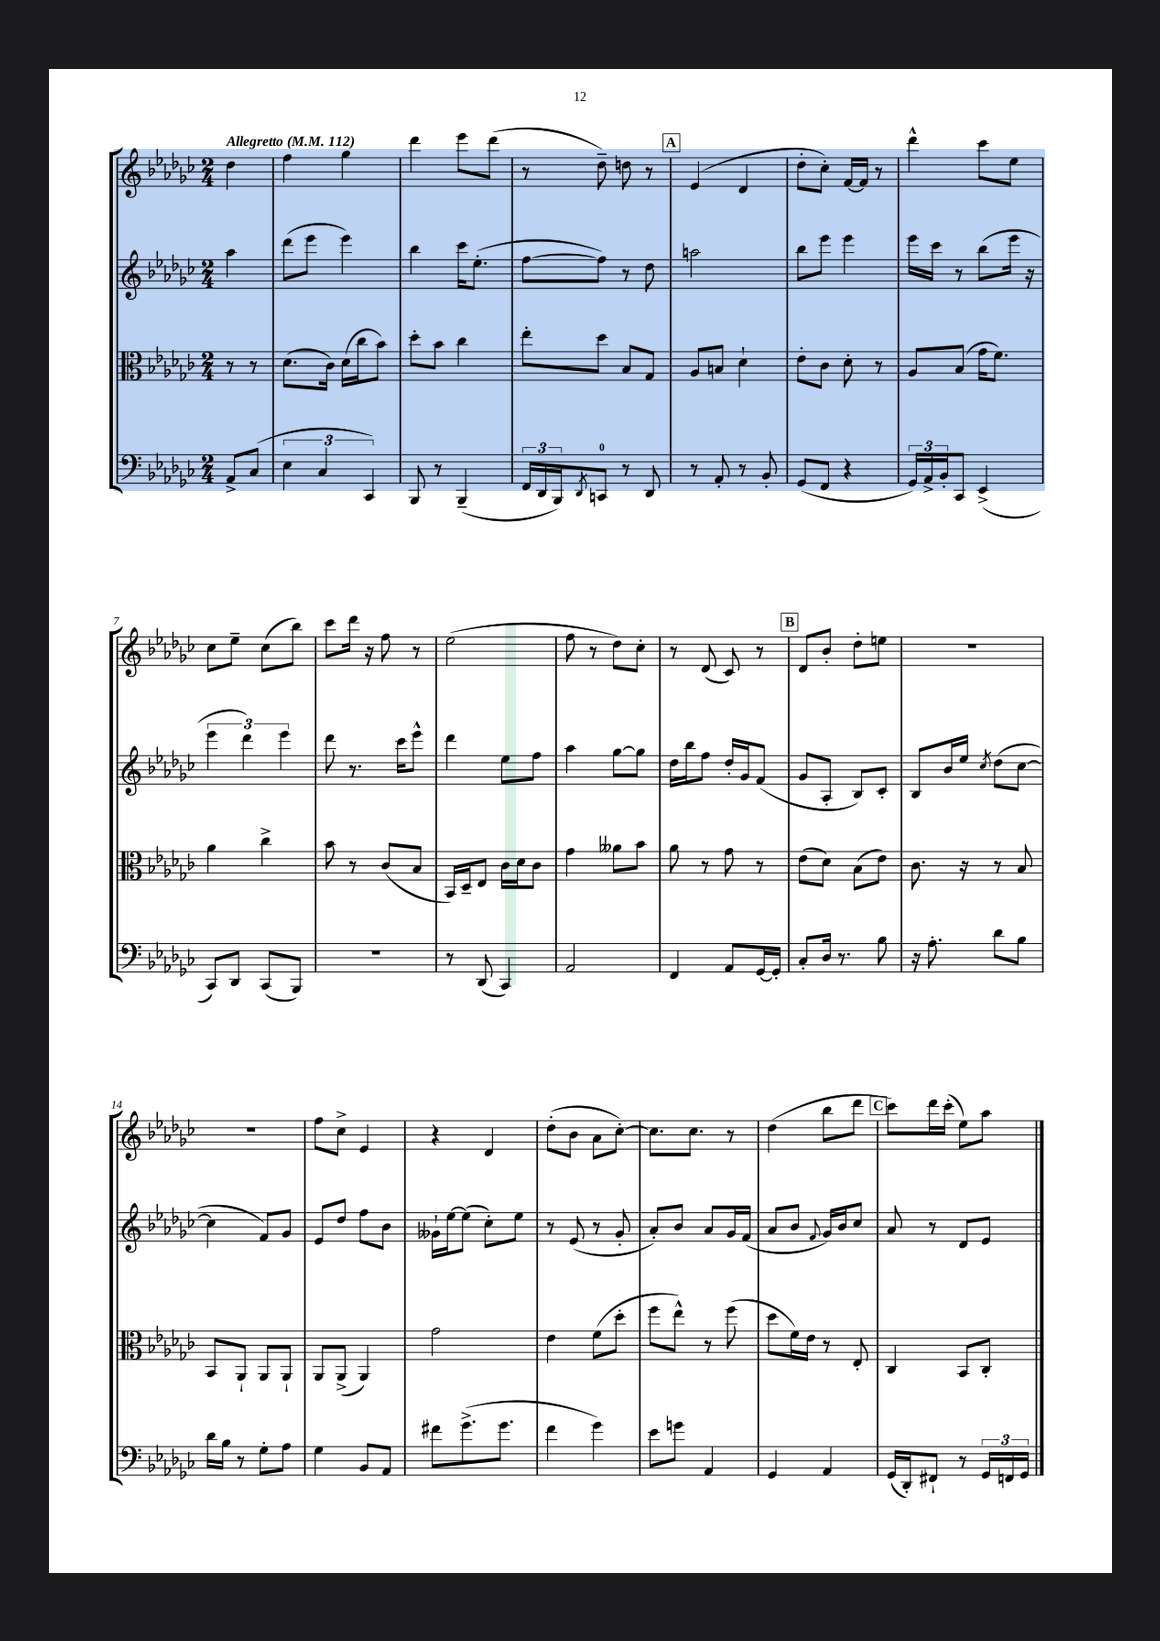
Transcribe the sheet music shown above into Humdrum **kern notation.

**kern	**kern	**kern	**kern
*staff4	*staff3	*staff2	*staff1
*clefF4	*clefC3	*clefG2	*clefG2
*k[b-e-a-d-g-c-]	*k[b-e-a-d-g-c-]	*k[b-e-a-d-g-c-]	*k[b-e-a-d-g-c-]
*M2/4	*M2/4	*M2/4	*M2/4
*MM112	*MM112	*MM112	*MM112
8AA-^	8r	4aa-	4dd-
(8C-	8r	.	.
=	=	=	=
6E-	(8.d-	(8ddd-	4ff
.	.	8eee-	.
6C-	.	.	.
.	16c-)	.	.
.	(16d-	4eee-)	4gg-
.	16cc-	.	.
6CC-)	.	.	.
.	8b-)	.	.
=	=	=	=
8BBB-	8dd-'	4bb-	4ddd-
8r	8b-	.	.
(4BBB-~	4cc-	16ccc-	8eee-
.	.	(8.ee-'	.
.	.	.	(8ddd-
=	=	=	=
24FF	8ee-'	[8ff	8r
24DD-	.	.	.
24BBB-)	.	.	.
8qDD-	.	.	.
8CC	8dd-	8ff])	8dd-~)
8r	8B-	8r	8dd
8DD-	8G-	8dd-	8r
=	=	=	=
8r	8A-	2aa	(4e-
8AA-'	8B	.	.
8r	4d-`	.	4d-
8BB-'	.	.	.
=	=	=	=
(8GG-	8e-'	8bb-	8dd-'
8FF	8c-	8eee-	8cc-')
4r	8d-'	4eee-	[16f
.	.	.	16f]
.	8r	.	8r
=	=	=	=
24GG-)	8A-	16eee-	4ddd-^^
24AA-^	.	.	.
.	.	16ccc-	.
24BB-'	.	.	.
8CC-	(8B-	8r	.
(4EE-^	16g-	(8bb-	8ccc-
.	8.f)	.	.
.	.	16eee-	8ee-
.	.	16r	.
=	=	=	=
8CC-)	4a-	6eee-	8cc-
8DD-	.	.	8ee-~
.	.	6ddd-)	.
(8CC-	4cc-^	.	(8cc-
.	.	6eee-	.
8BBB-)	.	.	8bb-)
=	=	=	=
2r	8b-	8ddd-	8ccc-
.	8r	8.r	16ddd-
.	.	.	16r
.	(8c-	.	8ff
.	.	16ccc-	.
.	8B-	8eee-^^	8r
=	=	=	=
8r	16BB-)	4ddd-	(2ee-
.	16D-~	.	.
(8DD-	8E-	.	.
4CC-)	16c-	8ee-	.
.	16d-	.	.
.	8c-	8ff	.
=	=	=	=
2AA-	4g-	4aa-	8ff
.	.	.	8r
.	8a--	[8gg-	8dd-)
.	8b-	8gg-]	8cc-'
=	=	=	=
4FF	8a-	16dd-	8r
.	.	16bb-	.
.	8r	8ff	(8d-
8AA-	8g-	16dd-'	8c-)
.	.	16g-	.
[16GG-	8r	(8f	8r
16GG-']	.	.	.
=	=	=	=
8C-'	(8e-	8g-	8d-
16D-	8d-)	8A-'	8b-'
8.r	.	.	.
.	(8B-	8B-)	8dd-'
8B-	8e-)	8c-'	8ee
=	=	=	=
16r	8.c-	8B-	2r
8.A-'	.	.	.
.	.	16b-	.
.	16r	16ee-	.
.	.	8qcc-	.
8d-	8r	(8dd-	.
8B-	8B-	[8cc-	.
=	=	=	=
16d-	8BB-	4cc-]	2r
16B-	.	.	.
8r	8AA-`	.	.
8G-'	8AA-	8f)	.
8A-	8AA-`	8g-	.
=	=	=	=
4G-	8AA-	8e-	8ff
.	(8AA-^	8dd-	8cc-^
8BB-	4AA-)	8ff	4e-
8AA-	.	8b-	.
=	=	=	=
8f#	2g-	16g--`	4r
.	.	[16ee-	.
(8.g-^	.	(8ee-]	.
.	.	8cc-')	4d-
8.g-	.	.	.
.	.	8ee-	.
=	=	=	=
4f	4e-	8r	(8dd-'
.	.	(8e-	8b-
4g-)	(8f	8r	8a-
.	8dd-'	8g-'	[8cc-')
=	=	=	=
8e-	8ff	8a-')	8.cc-]
8g	8ee-^^)	8b-	.
.	.	.	8.cc-
4AA-	8r	8a-	.
.	(8ff	16g-	8r
.	.	(16f	.
=	=	=	=
4GG-	8dd-	8a-	(4dd-
.	16f)	8b-	.
.	16e-	.	.
.	.	8qqf	.
4AA-	8r	16g-)	8bb-
.	.	16b-	.
.	8E-'	8cc-	8ddd-
=	=	=	=
(16GG-	4C-	8a-	8ccc-)
16DD-')	.	.	.
8FF#`	.	8r	16ddd-
.	.	.	(16ccc-'
8r	8BB-	8d-	8ee-)
24GG-	8C-'	8e-	8aa-
24FF	.	.	.
24GG-	.	.	.
==	==	==	==
*-	*-	*-	*-
